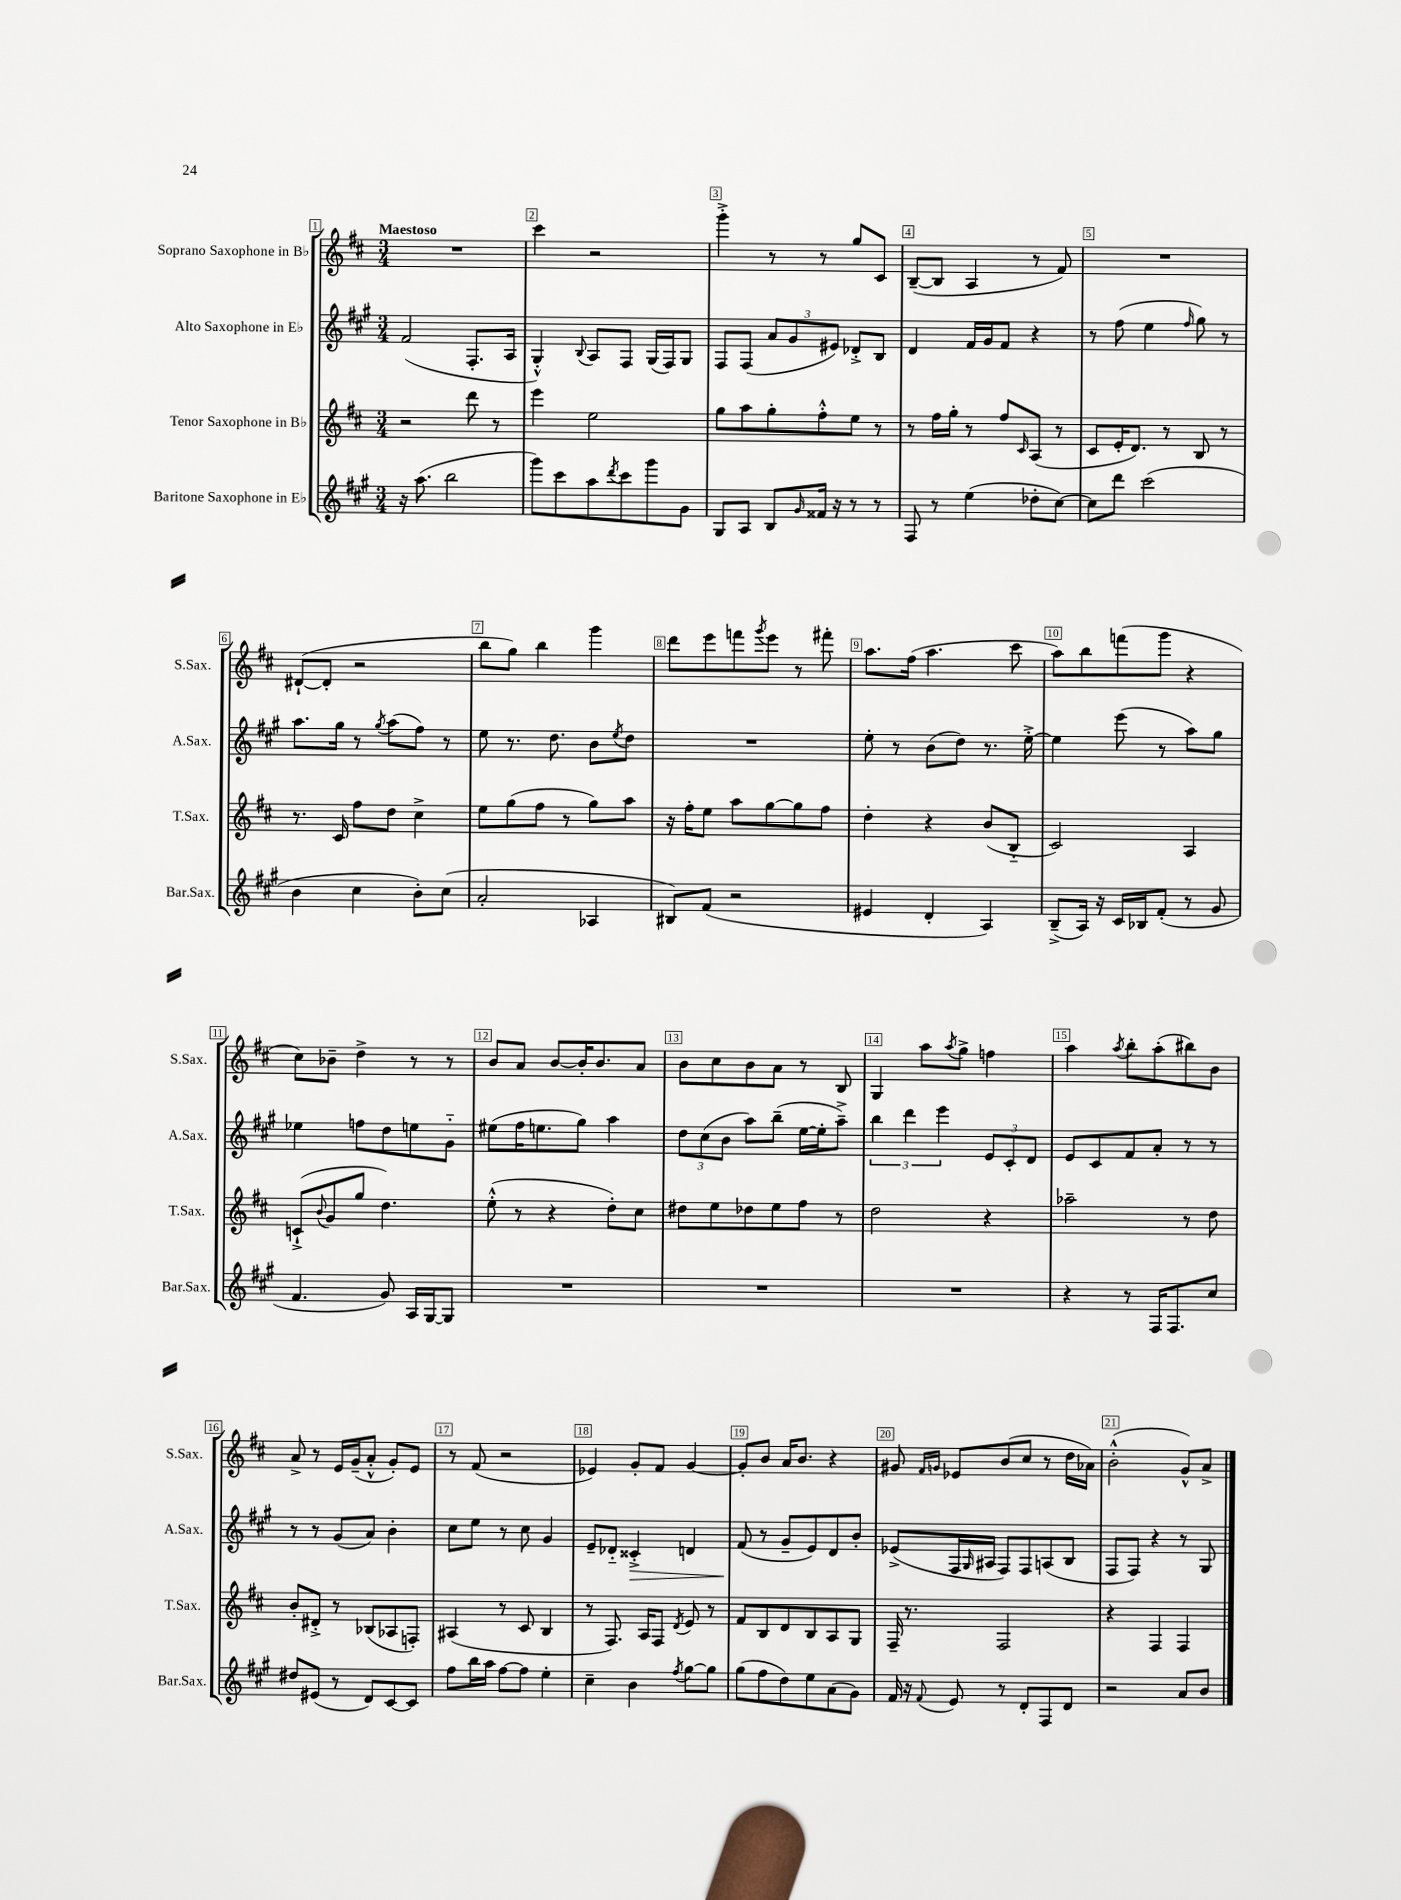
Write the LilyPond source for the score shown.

<<
\new StaffGroup <<
\new Staff = "s0" \with { instrumentName = "Soprano Saxophone in Bb" shortInstrumentName = "S.Sax." } {
    \clef treble \key d \major \numericTimeSignature \time 3/4 \tempo "Maestoso"
    R2. |
    cis'''4 r2 |
    g'''4-.-> r8 r8 g''8 cis'8 |
    b8~--( b8 a4 r8 fis'8) |
    R2. |
    dis'8~-!( dis'8-. r2 |
    b''8 g''8) b''4 g'''4 |
    d'''8 e'''8 f'''8 \acciaccatura { g'''8 } e'''8 r8 fis'''8-. |
    a''8. fis''16( a''4. cis'''8 |
    a''8) b''8 f'''8( g'''8 r4 |
    cis''8) bes'8-- d''4-> r8 r8 |
    b'8 a'8 b'8~ b'16-. b'8. a'8 |
    b'8 cis''8 b'8 a'8 r8 b8 |
    g4 a''8 \acciaccatura { a''8 } g''8-> f''4 |
    a''4 \acciaccatura { a''8 } b''8-. a''8-.( bis''8) b'8 |
    a'8-> r8 e'16 g'16--( a'8-.-^ g'8-.) e'8 |
    r8 fis'8( r2 |
    ees'4) g'8-. fis'8 g'4~ |
    g'8-. b'8 a'16 b'8. r4 |
    gis'8 \grace { fis'16 g'16 } ees'8 b'8( cis''8 r8 d''16 aes'16) |
    b'2-.-^( g'8-^) a'8-> \bar "|." |
}
\new Staff = "s1" \with { instrumentName = "Alto Saxophone in Eb" shortInstrumentName = "A.Sax." } {
    \clef treble \key a \major \numericTimeSignature \time 3/4
    fis'2( fis8.-. a16 |
    gis4-.-^) \appoggiatura { b8 } a8 fis8 gis16( fis16) gis8 |
    fis8 fis8( \tuplet 3/2 { a'8 gis'8 eis'8) } des'8-.-> b8 |
    d'4 fis'16 gis'16 fis'8 r4 |
    r8 fis''8( e''4 \grace { fis''16 } gis''8) r8 |
    a''8. gis''16 r8 \acciaccatura { gis''8 } a''8( fis''8) r8 |
    e''8 r8. d''8. b'8 \acciaccatura { e''8 } d''8 |
    R2. |
    e''8-. r8 b'8( d''8) r8. e''16~-.-> |
    e''4 e'''8( r8 a''8) gis''8 |
    ees''4 f''8 d''8 e''8 gis'8-_ |
    eis''8( fis''16 e''8. gis''8) a''4 |
    \tuplet 3/2 { d''8 cis''8( b'8 } a''8) b''8--( e''16~ e''16-. a''8--->) |
    \tuplet 3/2 { b''4 d'''4 e'''4 } \tuplet 3/2 { e'8 cis'8-. d'8 } |
    e'8 cis'8 fis'8 a'8-. r8 r8 |
    r8 r8 gis'8( a'8) b'4-. |
    cis''8 e''8 r8 cis''8 gis'4 |
    e'8-- des'8-_ cisis'4-.->\> d'4 |
    fis'8\!( r8 gis'8-- e'8) d'8 b'8-. |
    ees'8->( fis16 \grace { gis16 } ais16 fis8) fis8 a8( b8 |
    fis8 fis8) r4 r8 gis8 \bar "|." |
}
\new Staff = "s2" \with { instrumentName = "Tenor Saxophone in Bb" shortInstrumentName = "T.Sax." } {
    \clef treble \key d \major \numericTimeSignature \time 3/4
    r2 d'''8 r8 |
    e'''4 e''2 |
    g''8 a''8 g''8-. fis''8-.-^ e''8 r8 |
    r8 fis''16 g''16-. r8 fis''8 \grace { cis'16 } a8( r8 |
    cis'8 e'16-. d'8.) r8 b8 r8 |
    r8. cis'16 fis''8 d''8 cis''4-> |
    e''8 g''8( fis''8 r8 g''8) a''8 |
    r16 fis''16-. e''8 a''8 g''8~ g''8 fis''8 |
    d''4-. r4 b'8( b8-_ |
    cis'2) a4 |
    c'8-!->( \appoggiatura { b'8 } g'8 g''8 d''4.) |
    e''8-.-^( r8 r4 d''8-.) cis''8 |
    dis''8 e''8 des''8 e''8 fis''8 r8 |
    d''2 r4 |
    aes''2-- r8 d''8 |
    b'8-. dis'8-.-> r8 bes8( aes8 f8-.) |
    ais4( r8 cis'8 b4 |
    r8 fis8.) a16 fis8 \acciaccatura { d'8 } e'8 r8 |
    fis'8 b8 d'8 b8 a8 g8 |
    fis16-- r8. fis2 |
    r4 fis4 fis4 \bar "|." |
}
\new Staff = "s3" \with { instrumentName = "Baritone Saxophone in Eb" shortInstrumentName = "Bar.Sax." } {
    \clef treble \key a \major \numericTimeSignature \time 3/4
    r16 a''8.( b''2 |
    gis'''8) cis'''8 a''8 \acciaccatura { d'''8 } cis'''8 gis'''8 gis'8 |
    gis8 a8 b8 \grace { gis'16 } fisis'16 r16 r8 r8 |
    fis8 r8 e''4( des''8-. cis''8~) |
    cis''8 d'''8 cis'''2( |
    b'4 cis''4 b'8-.) cis''8( |
    a'2-. aes4 |
    bis8) fis'8( r2 |
    eis'4 d'4-. a4) |
    b8--->( a16) r16 cis'16 bes16 fis'8-.( r8 gis'8 |
    fis'4. gis'8) a16 gis16~ gis8 |
    R2. |
    R2. |
    R2. |
    r4 r8 fis16 fis8. cis''8 |
    dis''8 eis'8( r8 d'8) cis'8~ cis'8 |
    fis''8 b''16 a''16 fis''8~ fis''8 e''4-. |
    cis''4-- b'4 \acciaccatura { fis''8 } gis''8~ gis''8 |
    gis''8( fis''8 d''8) e''8 a'8( gis'8) |
    fis'16 r16 \appoggiatura { fis'8 } e'8 r8 d'8-. fis8 d'8 |
    r2 a'8 b'8 \bar "|." |
}
>>
>>
\layout { \context { \Score \override BarNumber.break-visibility = ##(#f #t #t) barNumberVisibility = #all-bar-numbers-visible \override BarNumber.stencil = #(make-stencil-boxer 0.1 0.3 ly:text-interface::print) } }
